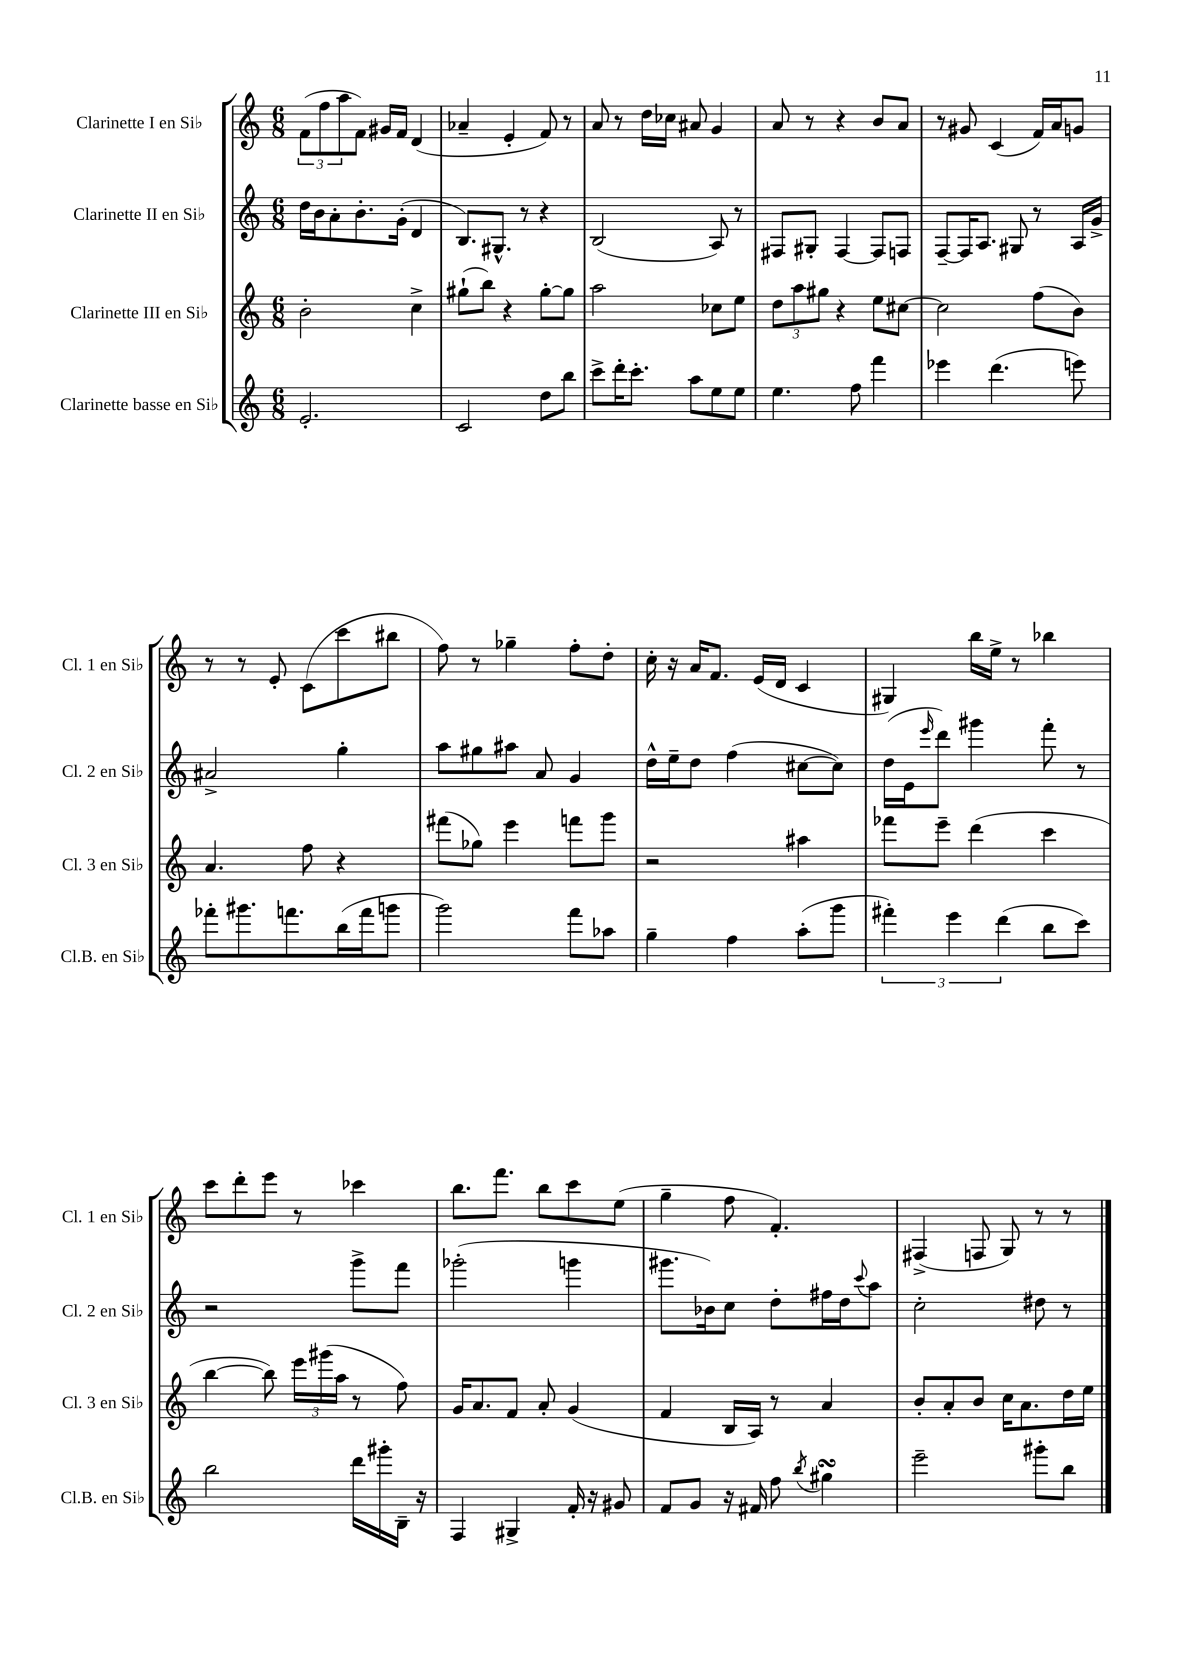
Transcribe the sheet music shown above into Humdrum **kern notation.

**kern	**kern	**kern	**kern
*staff4	*staff3	*staff2	*staff1
*clefG2	*clefG2	*clefG2	*clefG2
*k[]	*k[]	*k[]	*k[]
*M6/8	*M6/8	*M6/8	*M6/8
2.e'	2b'	16dd	(12f
.	.	16b	.
.	.	.	12ff
.	.	8a'	.
.	.	.	12aa
.	.	8.b'	8f)
.	.	.	16g#
.	.	(16g'	16f
.	4cc^	4d	(4d
=	=	=	=
2c	(8gg#`	8.B)	4a-~
.	8bb)	.	.
.	.	8.G#^^	.
.	4r	.	4e'
.	.	8r	.
8dd	[8gg#'	4r	8f)
8bb	8gg#]	.	8r
=	=	=	=
8ccc^	2aa	(2B	8a
16ddd'	.	.	8r
8.ccc'	.	.	.
.	.	.	16dd
.	.	.	16cc-
8aa	.	.	8a#
8ee	8cc-	8A)	4g
8ee	8ee	8r	.
=	=	=	=
4.ee	12dd	8F#	8a
.	12aa	.	.
.	.	8G#'	8r
.	12gg#	.	.
.	4r	[4F#	4r
8ff	.	.	.
4fff	8ee	8F#]	8b
.	[8cc#	8F	8a
=	=	=	=
4eee-	2cc#]	[8F~	8r
.	.	16F]	8g#
.	.	8.A	.
(4.ddd	.	.	(4c
.	.	8G#	.
.	(8ff	8r	16f)
.	.	.	16a
8eee)	8b)	16A	8g
.	.	16g^	.
=	=	=	=
8fff-'	4.a	2a#^	8r
8.ggg#	.	.	8r
.	.	.	8e'
8.fff	.	.	.
.	8ff	.	(8c
(16bb	4r	4gg'	8ccc
16fff	.	.	.
8ggg	.	.	8bb#
=	=	=	=
2ggg)	(8fff#	8aa	8ff)
.	8gg-)	8gg#	8r
.	4eee	8aa#	4gg-~
.	.	8a	.
8fff	8fff	4g	8ff'
8aa-	8ggg	.	8dd'
=	=	=	=
4gg~	2r	16dd^^	16cc'
.	.	16ee~	16r
.	.	8dd	16a
.	.	.	8.f
4ff	.	(4ff	.
.	.	.	(16e
.	.	.	16d
(8aa'	4aa#	[8cc#	4c
8ggg	.	8cc#])	.
=	=	=	=
6fff#')	8fff-	(16dd	4G#)
.	.	16e	.
.	.	16qqeee	.
.	8eee~	8ddd)	.
6eee	.	.	.
.	(4ddd	4ggg#	16bb
.	.	.	16ee^
(6ddd	.	.	.
.	.	.	8r
8bb	4ccc	8fff'	4bb-
8ccc)	.	8r	.
=	=	=	=
2bb	[4bb	2r	8ccc
.	.	.	8ddd'
.	8bb])	.	8eee
.	24eee	.	8r
.	(24ggg#	.	.
.	24aa	.	.
16ddd	8r	8ggg^	4ccc-
16ggg#'	.	.	.
16B~	8ff)	8fff	.
16r	.	.	.
=	=	=	=
4F	16g	(2ggg-'	8.bb
.	8.a	.	.
.	.	.	8.fff
4G#^	8f	.	.
.	8a'	.	8bb
16f'	(4g	4ggg	8ccc
16r	.	.	.
8g#	.	.	(8ee
=	=	=	=
8f	4f	8.ggg#	4gg~
8g	.	.	.
.	.	16b-)	.
16r	16B	8cc	8ff
16f#	16A)	.	.
8ff	8r	8dd'	4.f')
8qbb	.	.	.
4gg#	4a	16ff#	.
.	.	16dd	.
.	.	8qqccc	.
.	.	8aa	.
=	=	=	=
2eee~	8b'	2cc'	(4F#^
.	8a'	.	.
.	8b	.	8F
.	16cc	.	8G)
.	8.a	.	.
8ggg#'	.	8dd#	8r
8bb	16dd	8r	8r
.	16ee	.	.
==	==	==	==
*-	*-	*-	*-
